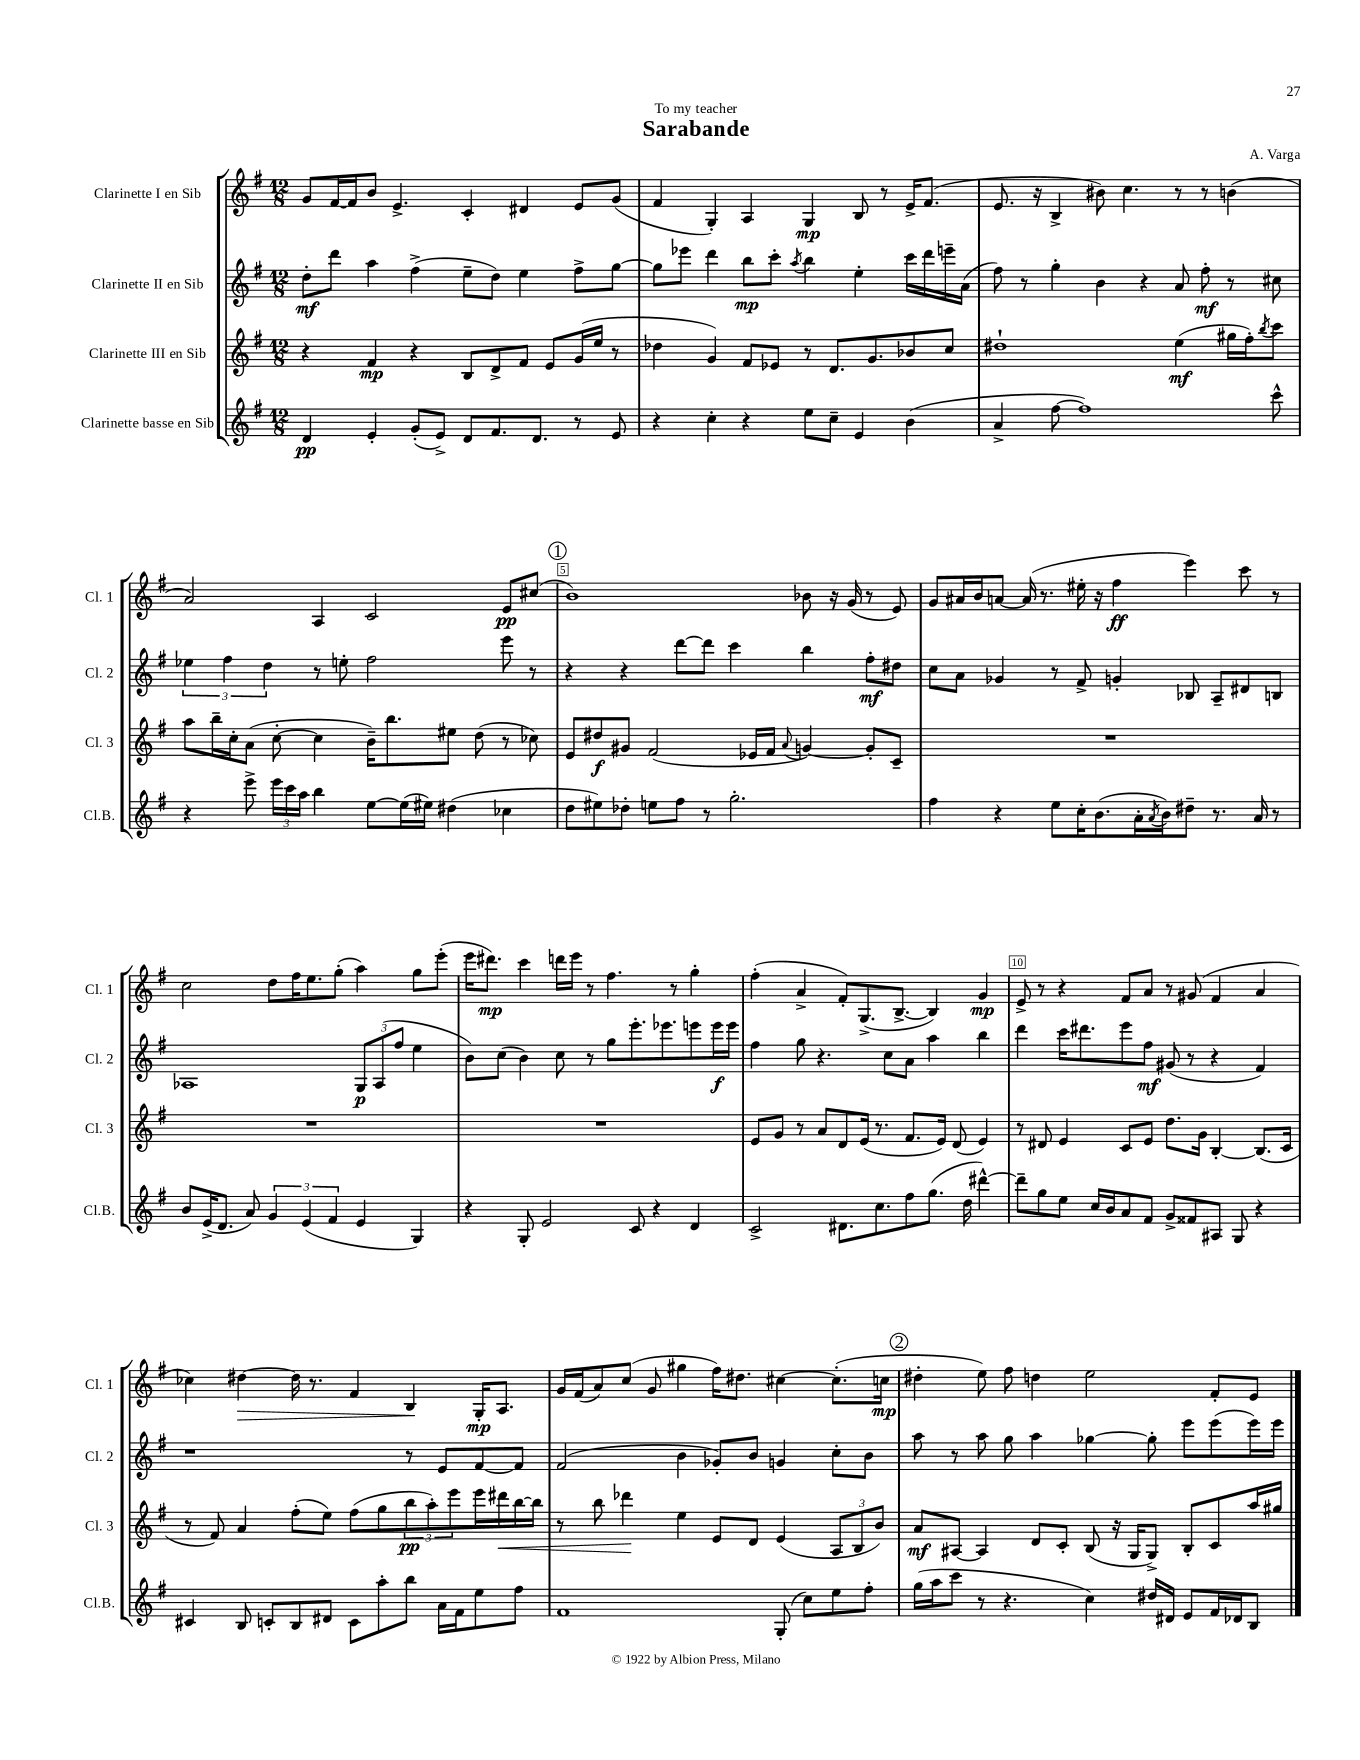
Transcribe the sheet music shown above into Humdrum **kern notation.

**kern	**kern	**kern	**kern
*staff4	*staff3	*staff2	*staff1
*clefG2	*clefG2	*clefG2	*clefG2
*k[f#]	*k[f#]	*k[f#]	*k[f#]
*M12/8	*M12/8	*M12/8	*M12/8
4d/	4r	8dd'\L	8g/L
.	.	8ddd\J	[16f#/L
.	.	.	16f#/]J
4e'/	4f#/	4aa\	8b/J
.	.	.	4.e^/
(8g'/L	4r	(4ff#^\	.
8e^/J)	.	.	.
8d/L	8B/L	8ee~\L	4c'/
8.f#/	8d^/	8dd\J)	.
.	8f#/J	4ee\	4d#/
8.d/J	.	.	.
.	8e/L	.	.
8r	(16g/L	8ff#^\L	8e/L
.	16ee/JJ	.	.
8e/	8r	[8gg\J	(8g/J
=	=	=	=
4r	4dd-\	8gg\]L	4f#/
.	.	8eee-\J	.
4cc'\	4g/)	4ddd\	4G'/)
4r	8f#/L	8bb\L	4A/
.	8e-/J	8ccc'\J	.
.	.	8qaa/	.
8ee\L	8r	4bb\	4G/
8cc~\J	8.d/L	.	.
4e/	.	4ee'\	8B/
.	8.g/	.	.
.	.	.	8r
(4b\	8b-/	16ccc\LL	16e^/LK
.	.	16ddd\	(8.f#/J
.	8cc/J	16eee~\	.
.	.	(16a\JJ	.
=	=	=	=
4a^/	1dd#`	8ff#\)	8.e/
.	.	8r	.
.	.	.	16r
[8ff#\	.	4gg'\	4B^/
1ff#])	.	.	.
.	.	4b\	8b#\)
.	.	.	4.cc\
.	.	4r	.
.	(4ee\	8a/	8r
.	.	8ff#'\	8r
.	16gg#\LL	8r	(4b\
.	16ff#'\J)	.	.
.	8qbb/	.	.
8ccc^^\	8ccc\J	8cc#\	.
=	=	=	=
4r	8aa\L	6ee-\	2a/)
.	16bb~\L	.	.
.	.	6ff#\	.
.	16cc'\J	.	.
8eee^\	(8a\J	.	.
.	.	6dd\	.
24eee\LL	[8cc'\	.	.
24ccc\	.	.	.
24aa\JJ	.	.	.
4bb\	4cc\]	8r	4A/
.	.	8ee'\	.
[8ee\L	16b~\LK)	2ff#\	2c/
.	8.bb\	.	.
(16ee\]L	.	.	.
16ee#\JJ)	.	.	.
(4dd#\	8ee#\J	.	.
.	(8dd\	.	.
4cc-\	8r	8eee\	8e/L
.	8cc-\)	8r	(8cc#/J
=	=	=	=
8dd\L	8e/L	4r	1b)
8ee#\)	8dd#/	.	.
8dd-'\J	8g#/J	4r	.
8ee\L	(2f#/	.	.
8ff#\J	.	[8ddd\L	.
8r	.	8ddd\]J	.
2.gg'\	.	4ccc\	.
.	16e-/LL	.	.
.	16f#/JJ	.	.
.	8qqa/	.	.
.	[4g/)	4bb\	8b-\
.	.	.	16r
.	.	.	(16g/
.	8g'/]L	8ff#'\L	8r
.	8c~/J	8dd#\J	8e/)
=	=	=	=
4ff#\	1.r	8cc\L	8g/L
.	.	8a\J	16a#/L
.	.	.	16b/J
4r	.	4g-/	[8a/J
.	.	.	(16a/]
.	.	.	8.r
8ee\L	.	8r	.
16cc'\K	.	8f#^/	16ee#'\
(8.b\	.	.	16r
.	.	4g'/	4ff#\
16a'\L	.	.	.
8qa/	.	.	.
16b\J)	.	.	.
8dd#~\J	.	8B-/	4eee\)
8.r	.	8A~/L	.
.	.	8d#/	8ccc\
16a/	.	.	.
8r	.	8B/J	8r
=	=	=	=
8b/L	1.r	1A-	2cc\
(16e^/K	.	.	.
8.d/J	.	.	.
8a/)	.	.	.
6g/	.	.	8dd\L
.	.	.	16ff#\K
(6e/	.	.	.
.	.	.	8.ee\
6f#/	.	.	.
.	.	.	(8gg'\J
4e/	.	12G/L	4aa\)
.	.	(12A-/	.
.	.	12ff#/J	.
4G/)	.	4ee\	8gg\L
.	.	.	(8eee'\J
=	=	=	=
4r	1.r	8b\L)	16eee\LK
.	.	.	8.ddd#\J)
.	.	(8cc\J	.
8G'/	.	4b\)	4ccc\
2e/	.	.	.
.	.	8cc\	16ddd\LL
.	.	.	16eee\JJ
.	.	8r	8r
.	.	8gg\L	4.ff#\
8c/	.	8.eee'\	.
4r	.	.	.
.	.	8.eee-\	.
.	.	.	8r
4d/	.	8eee\	4gg'\
.	.	16eee\L	.
.	.	16eee\JJ	.
=	=	=	=
2c^/	8e/L	4ff#\	(4ff#'\
.	8g/J	.	.
.	8r	8gg\	4a^/
.	8a/L	4.r	.
8.d#\L	8d/	.	8f#'/L)
.	(16e/Jk	.	(8.G^/
8.cc\	8.r	.	.
.	.	8cc\L	.
.	.	.	[8.B^/J
8ff#\	8.f#/L	8a\J	.
(8.gg\J	.	4aa\	4B/])
.	16e/Jk)	.	.
.	(8d/	.	.
16dd\	.	.	.
[4ddd#^^\)	4e/)	4bb\	4g/
=	=	=	=
8ddd#~\]L	8r	4ddd\	8e^/
8gg\	8d#/	.	8r
8ee\J	4e/	16ccc\LK	4r
.	.	8.ddd#\	.
16cc/LL	.	.	.
16b/J	.	.	.
8a/	8c/L	8eee\	8f#/L
8f#/J	8e/J	8ff#\J	8a/J
8g^/L	8.dd\L	(8g#/	8r
8f##/	.	8r	(8g#/
.	16g\Jk	.	.
8A#/J	[4B'/	4r	4f#/
8G/	.	.	.
4r	(8.B/]L	4f#/)	4a/
.	16c/Jk	.	.
=	=	=	=
4c#/	8r	1r	4cc-\)
.	8f#/)	.	.
8B/	4a/	.	[4dd#\
8c'/L	.	.	.
8B/	(8ff#'\L	.	16dd#\]
.	.	.	8.r
8d#/J	8ee\J)	.	.
8c\L	(8ff#\L	.	4f#/
8aa'\	8gg\	.	.
8bb\J	12bb\	8r	4B/
.	12aa'\)	.	.
16a\LL	.	8e/L	.
.	12eee\	.	.
16f#\J	.	.	.
8ee\	16eee\L	[8f#/	16G'/LK
.	16ddd#\	.	8.A/J
8ff#\J	[16bb\	8f#/]J	.
.	16bb\]JJ	.	.
=	=	=	=
1f#	8r	(2f#/	16g/LL
.	.	.	(16f#/J
.	8bb\	.	8a/)
.	4ddd-\	.	(8cc/J
.	.	.	8g/
.	4ee\	4b\	4gg#\
.	8e/L	8g-'/L)	16ff#\LK)
.	.	.	8.dd#\J
.	8d/J	8b/J	.
(8G'/	(4e/	4g/	[4cc#\
8cc\L)	.	.	.
8ee\	12A/L	8cc'\L	(8.cc#'\]L
.	12B/	.	.
8ff#'\J	.	8b\J	.
.	12b/J)	.	.
.	.	.	16cc\Jk
=	=	=	=
(16gg\LL	8a/L	8aa\	4dd#'\
16aa\J	.	.	.
8ccc\J	[8A#/J	8r	.
8r	4A#/]	8aa\	8ee\)
4.r	.	8gg\	8ff#\
.	8d/L	4aa\	4dd\
.	8c'/J	.	.
4cc\)	(8B/	[4gg-\	2ee\
.	16r	.	.
.	16G/LK	.	.
16dd#/LL	8G^/J)	8gg-'\]	.
16d#/JJ	.	.	.
8e/L	8B'/L	8eee\L	.
16f#/L	8c/	(8eee\	8f#'/L
16d-/J	.	.	.
8B/J	16aa/L	16eee\L)	8e/J
.	16gg#/JJ	16eee\JJ	.
==	==	==	==
*-	*-	*-	*-
